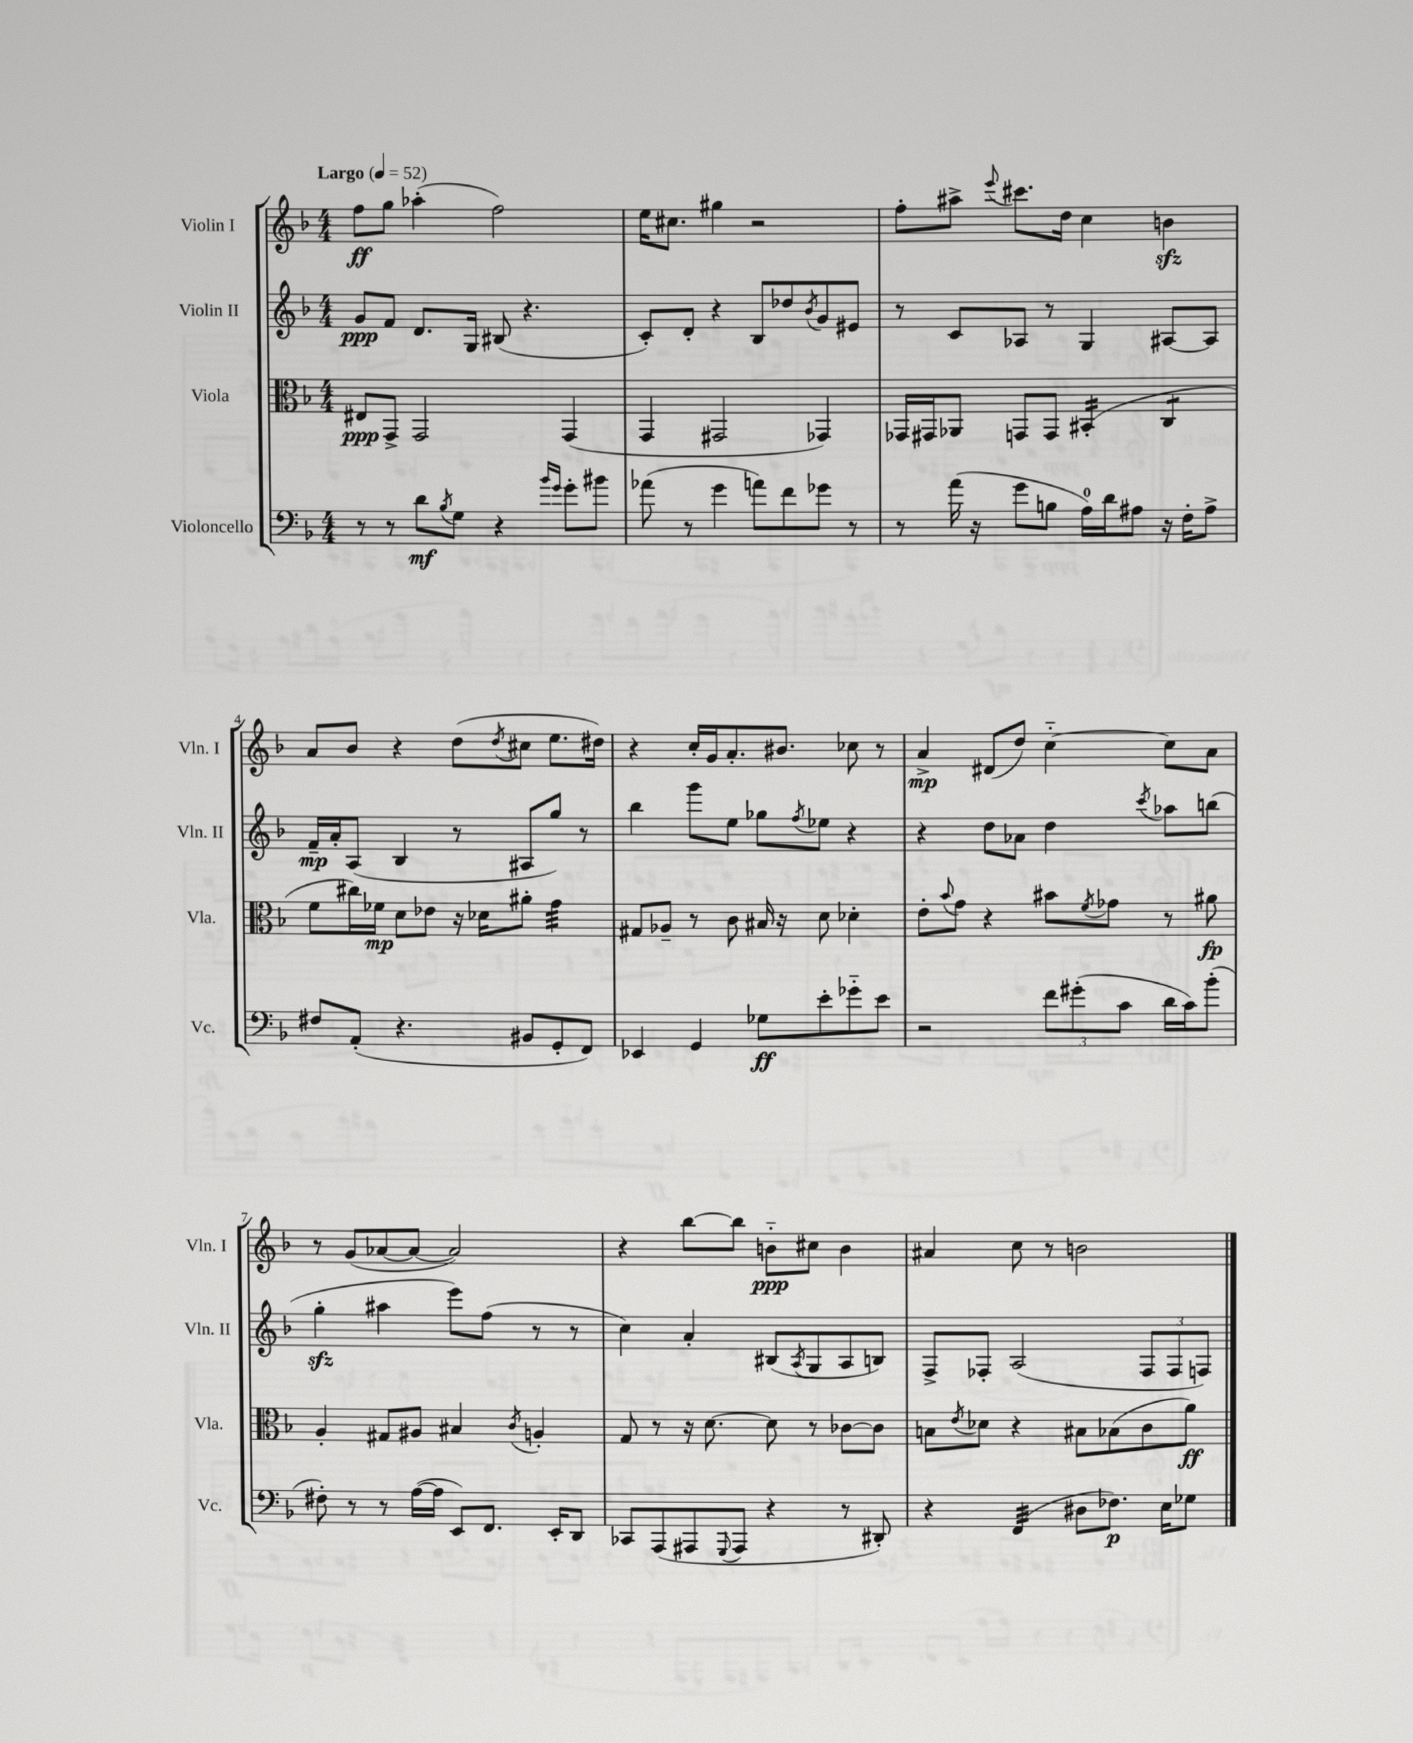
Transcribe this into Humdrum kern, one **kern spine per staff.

**kern	**kern	**kern	**kern
*staff4	*staff3	*staff2	*staff1
*clefF4	*clefC3	*clefG2	*clefG2
*k[b-]	*k[b-]	*k[b-]	*k[b-]
*M4/4	*M4/4	*M4/4	*M4/4
*MM52	*MM52	*MM52	*MM52
8r	8E#	8g	8ff
8r	8GG^	8f	8gg
8d	2GG	8.d	(4aa-'
8qB-	.	.	.
8G	.	.	.
.	.	16G	.
4r	.	(8B#	2ff)
.	.	4.r	.
16qqb-	.	.	.
16qqg	.	.	.
8g'	(4GG	.	.
8b#	.	.	.
=	=	=	=
(8a-	4GG	8c')	16ee
.	.	.	8.cc#
8r	.	8d'	.
4g	2GG#	4r	4gg#
8a)	.	8B-	2r
8f	.	8dd-	.
.	.	8qb-	.
8g-	4GG-)	8g	.
8r	.	8e#	.
=	=	=	=
8r	16GG-	8r	8ff'
.	16GG#	.	.
(16a	8AA-	8c	8aa#^
16r	.	.	.
.	.	.	8qqeee
8g	8GG	8A-	8.ccc#
8B	8GG	8r	.
.	.	.	16dd
16A)	(4BB#'	4G	4cc
16d	.	.	.
8A#	.	.	.
16r	4C	[8A#	4b
16F'	.	.	.
8A#^	.	8A#]	.
=	=	=	=
8F#	8f	16f~	8a
.	.	16a'	.
(8AA'	16cc#)	(8A	8b-
.	16f-	.	.
4.r	8d	4B-	4r
.	8e-	.	.
.	16r	8r	(8dd
.	16d-	.	.
.	.	.	8qdd
8BB#	8a#'	8A#	8cc#
8GG'	4g	8gg)	8.ee
8FF)	.	8r	.
.	.	.	16dd#)
=	=	=	=
4EE-	8G#	4bb-	4r
.	8A-~	.	.
4GG	8r	8ggg	16cc'
.	.	.	16g
.	8c	8ee	8.a'
8G-	16B#	8gg-	.
.	16r	.	8.b#
.	.	8qff	.
8e'	8d	8ee-	.
8g-'~	4d-'	4r	8cc-
8e	.	.	8r
=	=	=	=
2r	8e'	4r	4a^
.	8qqb-	.	.
.	8g	.	.
.	4r	8dd	(8d#
.	.	8a-	8dd)
12f	8b#	4dd	[4cc'~
(12g#'	.	.	.
.	8qf	.	.
.	8g-	.	.
12c	.	.	.
.	.	8qccc	.
16d	8r	8aa-	8cc]
16c)	.	.	.
(8b-'	8a#	(8bb	8a
=	=	=	=
8F#')	4A'	4gg'	8r
8r	.	.	(8g
8r	8G#	4aa#	[8a-
([16A	8A#	.	8a-_
16A]	.	.	.
8EE)	4B#	8eee)	2a-])
8.FF	.	(8ff	.
.	8qc	.	.
.	4A'	8r	.
16EE'	.	.	.
8DD	.	8r	.
=	=	=	=
8CC-	8G	4cc)	4r
(8AAA	8r	.	.
8AAA#	16r	4a'	[8bb-
.	[8.d	.	.
8qqGGG	.	.	.
8AAA#	.	.	8bb-]
4r	8d]	(8B#	8b'~
.	.	8qA	.
.	8r	8G	8cc#
8r	[8c-	8A	4b
8DD#')	8c-]	8B)	.
=	=	=	=
4r	8B	8F^	4a#
.	8qe	.	.
.	8d-	8F-'	.
(4FF	4r	(2A	8cc
.	.	.	8r
8D#	8B#	.	2b
8.F-)	(8B-	.	.
.	8c	12F-	.
16E	.	.	.
.	.	12F-	.
8G-	8a)	.	.
.	.	12F)	.
==	==	==	==
*-	*-	*-	*-
